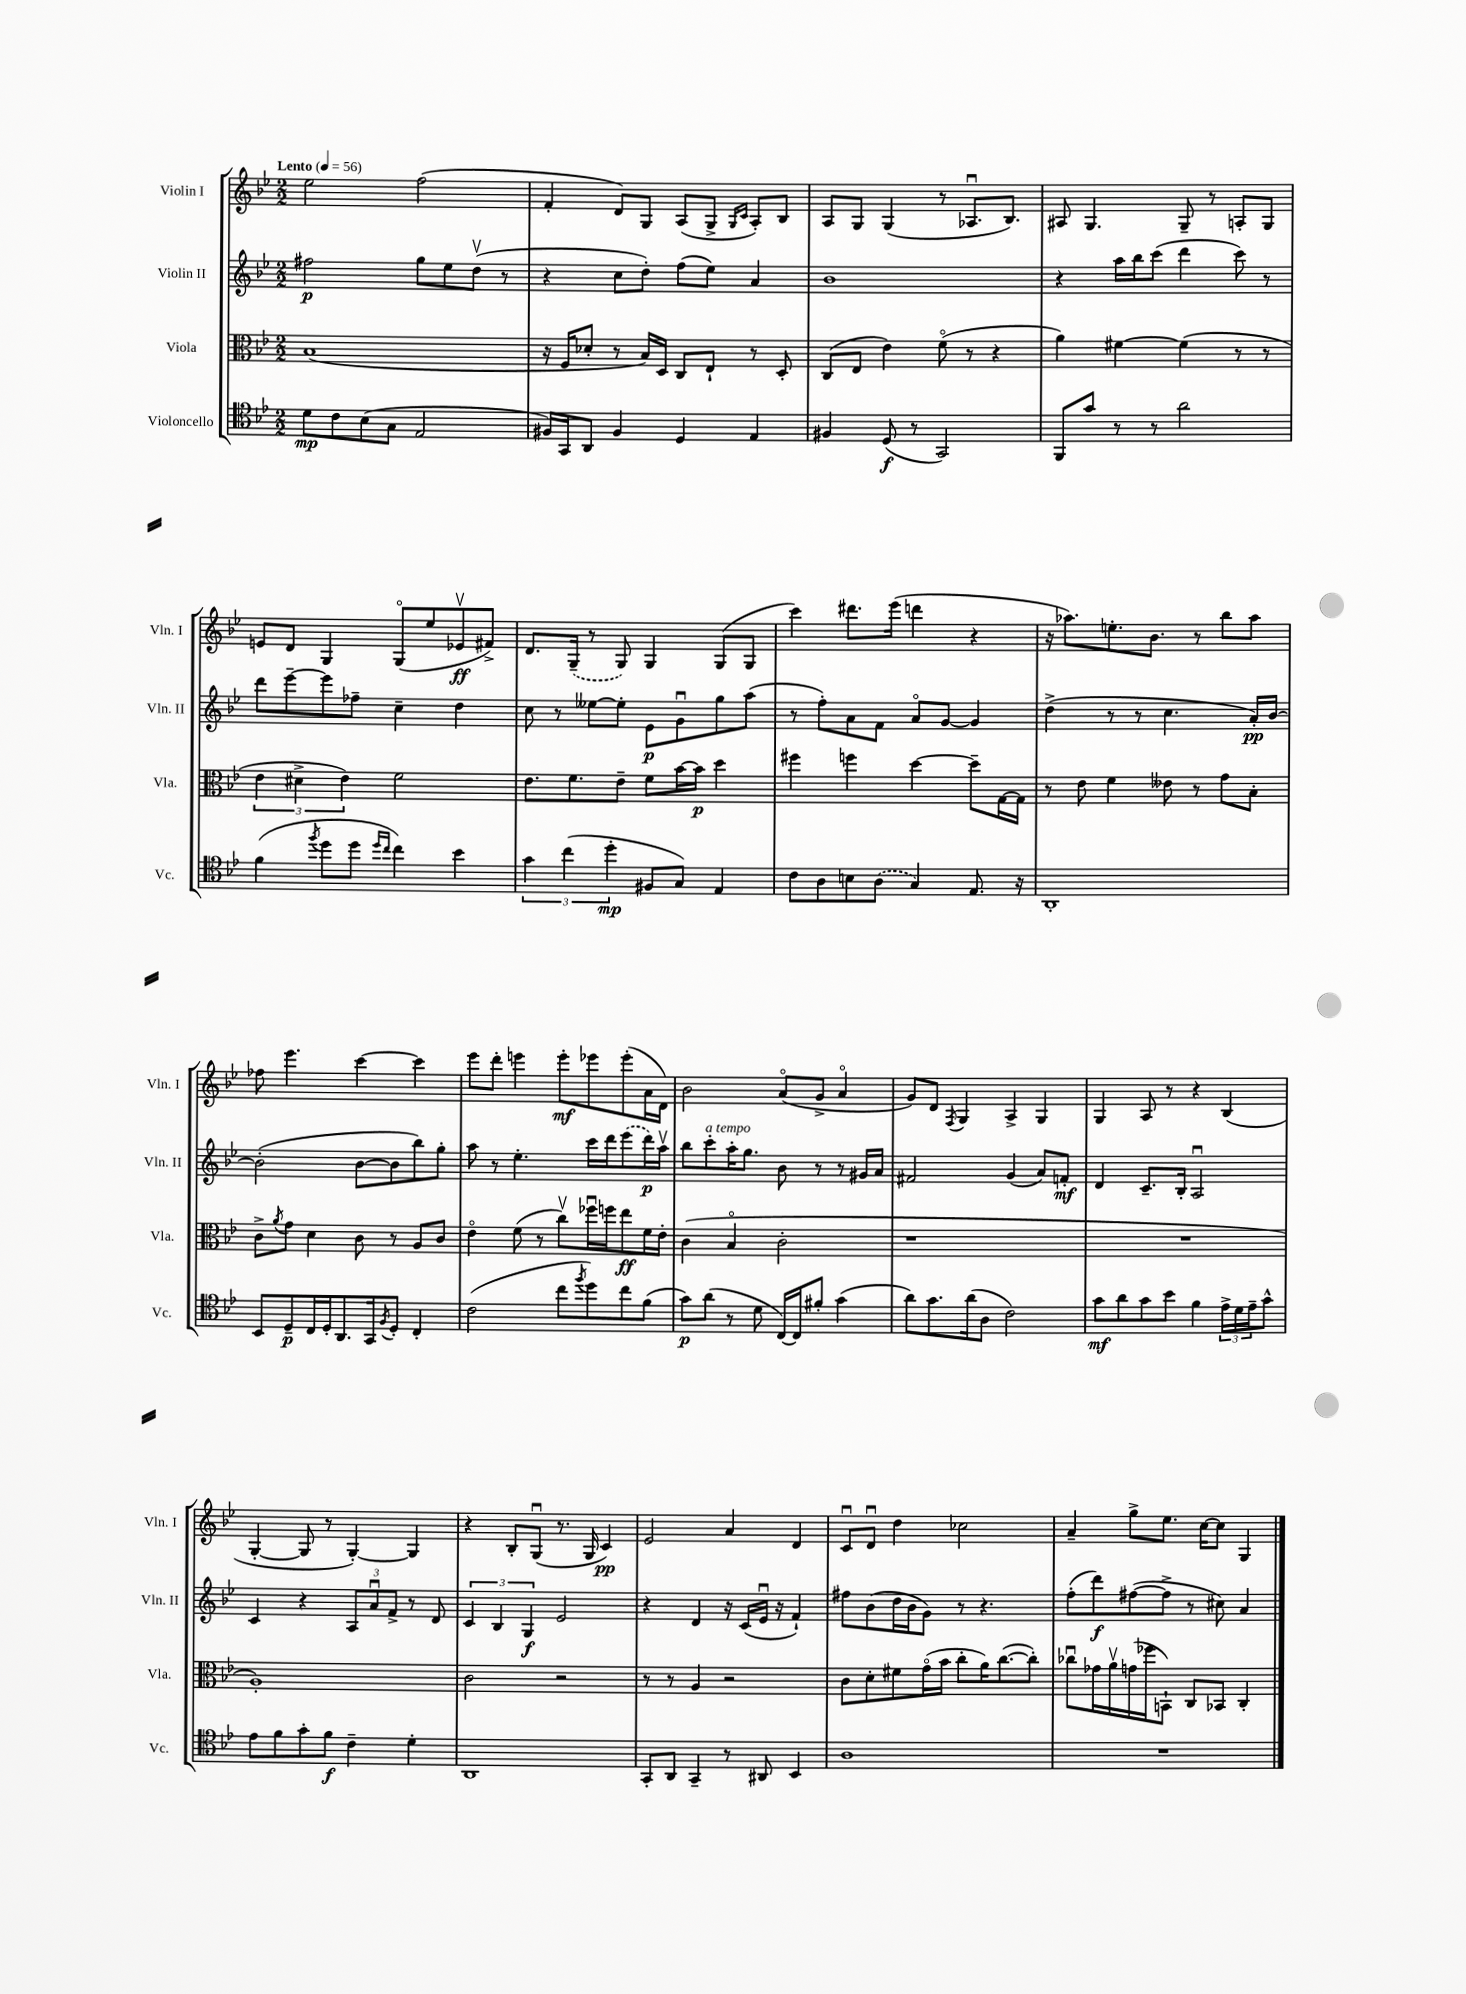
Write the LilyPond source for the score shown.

<<
\new StaffGroup <<
\new Staff = "s0" \with { instrumentName = "Violin I" shortInstrumentName = "Vln. I" } {
    \clef treble \key bes \major \numericTimeSignature \time 2/2 \tempo "Lento" 4 = 56
    ees''2 f''2( |
    f'4-. d'8) g8 a8( g8-> \grace { g16 c'16 } a8-.) bes8 |
    a8 g8 g4( r8 aes8.\downbow bes8.) |
    ais8 g4. g8-- r8 a8-. g8 |
    e'8 d'8 g4 g8\flageolet( ees''8 ees'8\upbow\ff fis'8->) |
    d'8. \once \slurDashed g16--( r8 g8) g4 g8( g8 |
    c'''4) dis'''8. ees'''16( d'''4 r4 |
    r16 aes''8.) e''8.-. bes'8. r8 bes''8 aes''8 |
    fes''8 ees'''4. c'''4~ c'''4 |
    ees'''8 d'''8-. e'''4 e'''8-.\mf ees'''8 ees'''8-.( a'16 d'16) |
    bes'2 a'8\flageolet( g'8-> a'4\flageolet |
    g'8) d'8 \acciaccatura { f8 } g4 a4-> g4 |
    g4 a8 r8 r4 bes4( |
    g4~-. g8 r8 g4~-.) g4 |
    r4 bes8-. g8\downbow( r8. g16 c'4\pp) |
    ees'2 a'4 d'4 |
    c'8\downbow d'8\downbow d''4 ces''2 |
    a'4-- g''8-> ees''8. c''16~ c''8 g4 \bar "|." |
}
\new Staff = "s1" \with { instrumentName = "Violin II" shortInstrumentName = "Vln. II" } {
    \clef treble \key bes \major \numericTimeSignature \time 2/2
    fis''2\p g''8 ees''8 d''8\upbow( r8 |
    r4 c''8 d''8-.) f''8( ees''8) a'4 |
    bes'1 |
    r4 a''16 bes''16 c'''8( d'''4 c'''8) r8 |
    d'''8 ees'''8~-- ees'''8 fes''8-- c''4-- d''4 |
    c''8 r8 eeses''8~ eeses''8-. ees'8\p g'8\downbow g''8 a''8( |
    r8 f''8-.) a'8 f'8 a'8\flageolet g'8~ g'4 |
    d''4->( r8 r8 c''4. a'16-.\pp) bes'16~ |
    bes'2-.( bes'8~ bes'8 bes''8) g''8-. |
    a''8 r8 ees''4.-. c'''16 d'''16 \once \slurDashed ees'''8( d'''16\p) a''16\upbow |
    bes''8 c'''8-.^\markup { \italic "a tempo" } a''16-. g''8. bes'8 r8 r8 gis'16 a'16 |
    fis'2 g'4( a'8) f'8-.\mf |
    d'4 c'8.-- bes16-. a2\downbow |
    c'4 r4 \tuplet 3/2 { a8 a'8\downbow f'8-> } r8 d'8 |
    \tuplet 3/2 { c'4 bes4 g4\f } ees'2 |
    r4 d'4 r16 c'16( ees'16\downbow r16 f'4-!) |
    fis''8 bes'8( d''16 bes'16 g'8) r8 r4. |
    f''8-.( d'''8\f) fis''8~( fis''8-> r8 cis''8) a'4 \bar "|." |
}
\new Staff = "s2" \with { instrumentName = "Viola" shortInstrumentName = "Vla." } {
    \clef alto \key bes \major \numericTimeSignature \time 2/2
    bes1( |
    r16 f16 des'8-. r8 bes16) d16 c8 ees8-! r8 d8-. |
    c8( ees8 ees'4) f'8\flageolet( r8 r4 |
    a'4) fis'4~ fis'4( r8 r8 |
    \tuplet 3/2 { ees'4 dis'4-> ees'4) } f'2 |
    ees'8. f'8. ees'8-- f'8 bes'16~ bes'16\p d''4 |
    fis''4 f''4 d''4~ d''8-- g16~ g16 |
    r8 ees'8 f'4 eeses'8 r8 g'8 bes8-. |
    c'8-> \acciaccatura { a'8 } g'8 d'4 c'8 r8 a8 c'8 |
    ees'4\flageolet f'8( r8 c''8\upbow) fes''16\downbow f''16 ees''8\ff f'16 ees'16-. |
    c'4( bes4\flageolet c'2-. |
    r1 |
    R1 |
    a1-.) |
    c'2 r2 |
    r8 r8 a4 r2 |
    c'8 d'8-. fis'8 g'16\flageolet( bes'16 c''8-. a'16) c''8.~( c''8-.) |
    ces''8\downbow ges'16 a'16\upbow g'16( fes''16 b,8-!) c8 bes,8 c4-. \bar "|." |
}
\new Staff = "s3" \with { instrumentName = "Violoncello" shortInstrumentName = "Vc." } {
    \clef tenor \key bes \major \numericTimeSignature \time 2/2
    d'8\mp c'8 bes8( g8 ees2 |
    fis16) g,16 a,8 fis4 d4 ees4 |
    fis4 d8\f( r8 g,2) |
    f,8 g'8 r8 r8 a'2 |
    f'4( \acciaccatura { f''8 } d''8 d''8 \grace { d''16 c''16 } c''4) bes'4 |
    \tuplet 3/2 { g'4 c''4( d''4-.\mp } fis8 g8) ees4 |
    c'8 a8 b8 \once \slurDashed a8( g4) ees8. r16 |
    a,1-. |
    bes,8 d8--\p c16 d16-. a,8. g,16 \acciaccatura { f8 } d8-. c4-. |
    c'2( c''8 \acciaccatura { f''8 } d''8) c''8 f'8( |
    g'8\p) a'8( r8 d'8 c16~) c16 fis'8-. g'4( |
    a'8) g'8. a'16( a8 c'2) |
    g'8\mf a'8 g'8 bes'8 f'4 \tuplet 3/2 { ees'16-> d'16 ees'16-- } g'8-^ |
    ees'8 f'8 g'8-. f'8\f c'4-- d'4-. |
    a,1 |
    g,8-. a,8 g,4-- r8 ais,8 bes,4 |
    a1 |
    R1 \bar "|." |
}
>>
>>
\layout { \context { \Score \remove "Bar_number_engraver" } }
